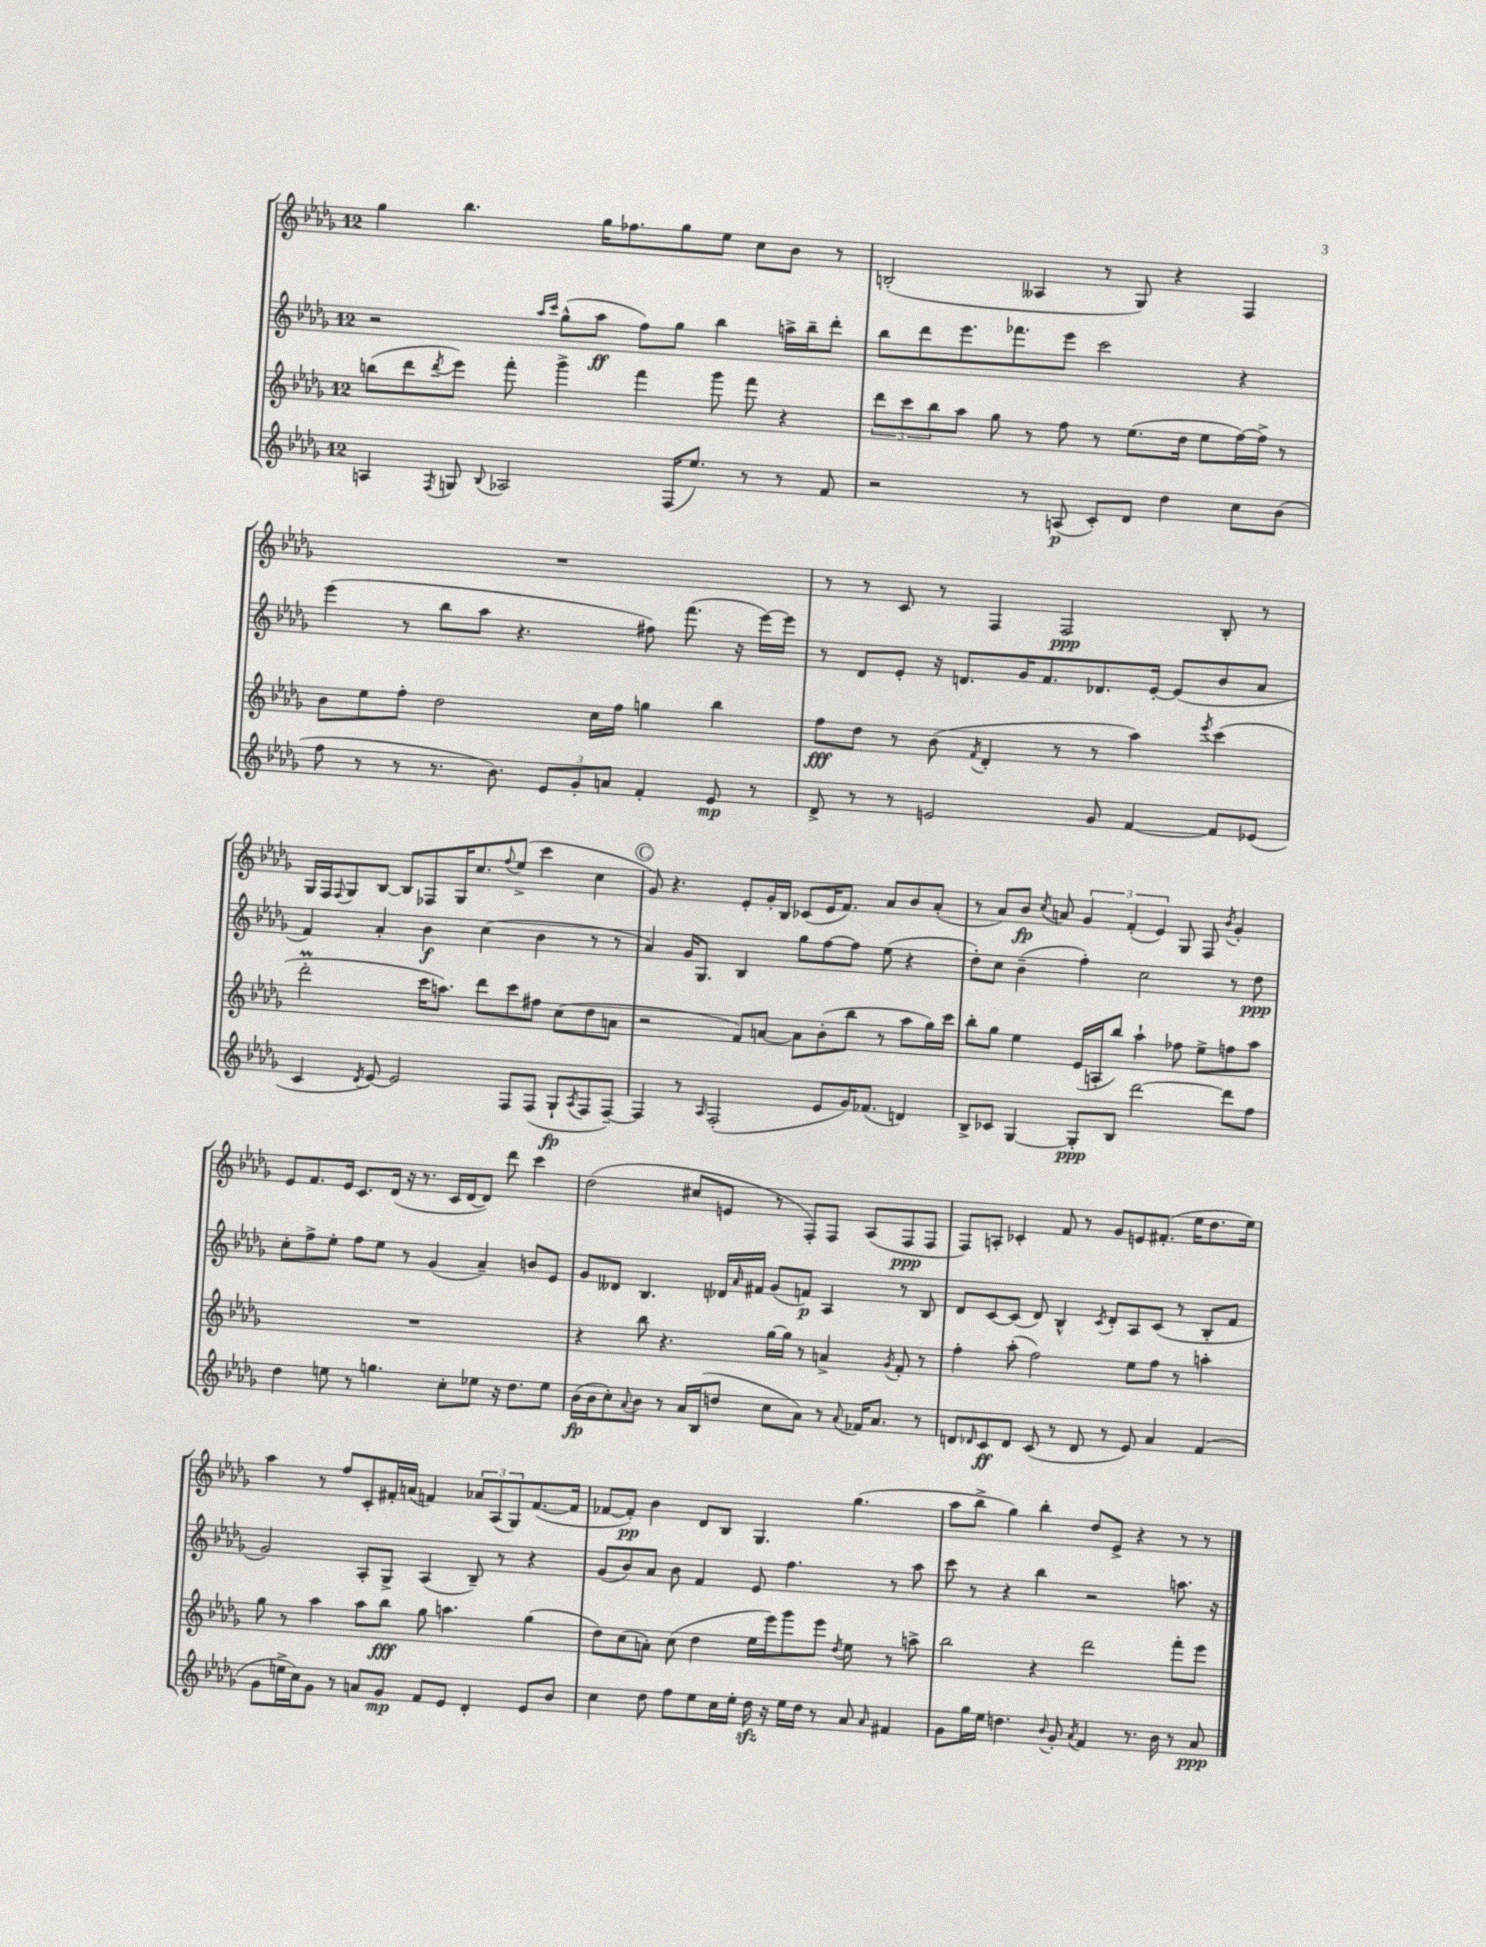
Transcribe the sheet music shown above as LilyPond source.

<<
\new StaffGroup <<
\new Staff = "s0" {
    \clef treble \key des \major \once \override Staff.TimeSignature.style = #'single-digit \time 12/8
    ges''4 bes''4. ges''16 fes''8. ges''8 ees''8 c''8 bes'8 r8 |
    b2-.( aeses4 r8 ges8) r4 f4 |
    R1. |
    r8 r8 c'8 r8 f4 f2\ppp bes8-. r8 |
    ges16 f16 \appoggiatura { f8 } ges8 bes8~ bes8 fes8 ges16 c''8. \appoggiatura { f''8 } ees''8->( c'''4 c''4 |
    \mark \markup { \circle "C" } ges'8) r4. ees'8-. ges'16-. bes16 ces'8( ees'16 f'8.) aes'8 bes'8 aes'8-.( |
    r8 aes'8) bes'8\fp \acciaccatura { c''8 } a'8 \tuplet 3/2 { ges'4 f'4-.( ees'4) } ges8 f8 \acciaccatura { bes'8 } ges'4-. |
    ees'8 f'8. ees'16 c'8. des'16( r16 r8. c'16 des'16~ des'8) des'''8 c'''4 |
    des''2( cis''8 e'8 r8 f8-.) f8 aes8( f8\ppp f8 |
    f8) a8-. ces'4-. f'8 r8 ges'8 e'8 fis'8.-.( ees''16 des''8. ees''16) |
    aes''4 r8 f''8 c'8-. fis'16-. a'16( f'4) \tuplet 3/2 { aes'8 aes8( ges8) } f'8.~( f'16 |
    fes'8~ fes'8-.\pp) bes'4 des'8 bes8 ges4. ges''4.( |
    aes''8 bes''8-> ges''4) bes''4-. des''8 ees'8-> r4 r8 r8 \bar "|." |
}
\new Staff = "s1" {
    \clef treble \key des \major \once \override Staff.TimeSignature.style = #'single-digit \time 12/8
    r2 \grace { aes''16 c'''16 } ges''8-^( aes''8\ff f''8) ges''8 bes''4 a''16-> bes''16-- des'''8-. |
    bes''8 des'''8 ees'''8. fes'''8. ees'''8 c'''2 r4 |
    ees'''4( r8 bes''8 aes''8 r4. fis''8) f'''8.( r16 ees'''16~) ees'''16 |
    r8 des'8 ees'8-. r16 d'8. ges'16 f'8. des'8. ees'16~-. ees'8( bes'8 aes'8 |
    f'4) aes'4-. bes'4\f c''4( bes'4 r8 r8 |
    \mark \markup { \circle "C" } aes'4) ges'16 ges8. bes4 ges''8 f''8~ f''8 ees''8( r4 |
    des''8-.) c''8 bes'4--( f''4-.) c''2 r8 des''8\ppp |
    c''8-. f''8-> ees''8-. f''8 ees''8 r8 ges'4( aes'4--) b'8 ees'8 |
    ges'8 deses'8 bes4. des'16 \grace { aes'16 } fis'16 ges'8( f'8\p) aes4 r8 bes8 |
    des'8 c'8~ c'8( des'8) bes4-^ \acciaccatura { c'8 } des'8-. aes8 c'8( r8 bes8-. f'8 |
    ges'2) aes8-. ges8-> aes4( bes8--) r8 r4 |
    ges'8( bes'8) aes'8 bes'8 f'4 ees'8 f''4. r8 aes''8 |
    c'''8 r8 r4 bes''4 r2 a''8. r16 \bar "|." |
}
\new Staff = "s2" {
    \clef treble \key des \major \once \override Staff.TimeSignature.style = #'single-digit \time 12/8
    b''8( des'''8 \acciaccatura { des'''8 } ees'''8) f'''8-. ges'''4-> f'''4 ges'''8 f'''8 r4 |
    \tuplet 3/2 { des'''8 c'''8 bes''8 } aes''8 ges''8 r8 f''8 r8 ees''8.( des''16 ees''8 f''16~) f''16-> r8 |
    bes'8 ees''8 f''8-. des''2 c''16 f''16 g''4 bes''4 |
    f''8\fff des''8 r8 bes'8( \acciaccatura { f'8 } des'4-. r8 r8 aes''4) \acciaccatura { ees'''8 } c'''4( |
    des'''2-.\prall c'''16 a''8.) des'''8 c'''8 fis''8 c''8( des''8 a'8 |
    \mark \markup { \circle "C" } r2 f'8) a'8~ a'8 bes'8-.( bes''8 r8 aes''8 ges''16) c'''16 |
    bes''8-. ges''8 ees''4 ees'16( a16-. bes''8) aes''4-! fes''8 ees''8-> f''8 aes''8 |
    R1. |
    r4 bes''8 r4. ges''16~ ges''16 r8 a'4-> \acciaccatura { ges'8 } f'8-. r8 |
    f''4-. aes''8-.( f''2) ees''8 f''8 r8 a''4-. |
    ges''8 r8 aes''4 aes''8 bes''8\fff ges''8 a''4. ges''4( |
    des''8) c''8( a'8-.) c''8( des''4 ees''16 ees'''16) ges'''8 ees'''8 \acciaccatura { des''8 } ees''8 r8 a''8-> |
    bes''2 r4 des'''2 f'''8-. ees'''8 \bar "|." |
}
\new Staff = "s3" {
    \clef treble \key des \major \once \override Staff.TimeSignature.style = #'single-digit \time 12/8
    a4 \acciaccatura { f8 } g8 \appoggiatura { bes8 } aes2 f16( ees''8.) r8 r8 f'8 |
    r2 r8 a8\p( c'8-.) des'8 des''4 c''8 bes'8( |
    f''8 r8 r8 r8. bes'8.) \tuplet 3/2 { ees'8 ges'8-. a'8 } f'4-. ees'8\mp r8 |
    des'8-> r8 r8 e'2 ges'8 f'4~ f'8 ees'8( |
    c'4 \acciaccatura { des'8 } ees'8~) ees'2 f8 f8( ges8-!\fp \acciaccatura { aes8 } f8 f8~--) |
    \mark \markup { \circle "C" } f4 r8 \grace { aes16 } f2-.( ees'8 ges'16) fes'8.( d'4) |
    bes8-> ces'8 ges4~ ges8-.\ppp bes8 des'''2~ des'''8 f''8 |
    des''4 e''8 r8 g''4. c''8-. ees''8 r16 des''8. ees''8 |
    bes'16\fp( bes'16 c''8-.) \appoggiatura { aes'8 } bes'8 r8 aes'16 bes16( d''8 c''8 aes'8) r8 \appoggiatura { aes'8 } fes'16 aes'8. r8 |
    d'8 \grace { des'16 } c'8\ff des'8 c'8( r8 des'8 r8 ees'8) aes'4 f'4( |
    ges'8 e''16-> c''16) ges'8 r8 a'8 ges'8\mp f'8 ees'8 des'4-. ees'8 bes'8 |
    c''4 des''8 f''8 ees''8 c''16 ees''16-. des''16\sfz r16 ees''16 des''16 r8 aes'8 \grace { aes'16 } fis'4 |
    ges'8 ges''16 ees''16 d''4. \appoggiatura { bes'8 } ges'8-. \acciaccatura { aes'8 } f'4 r8. bes'16 r8 aes'8\ppp \bar "|." |
}
>>
>>
\layout { \context { \Score \remove "Bar_number_engraver" } }
